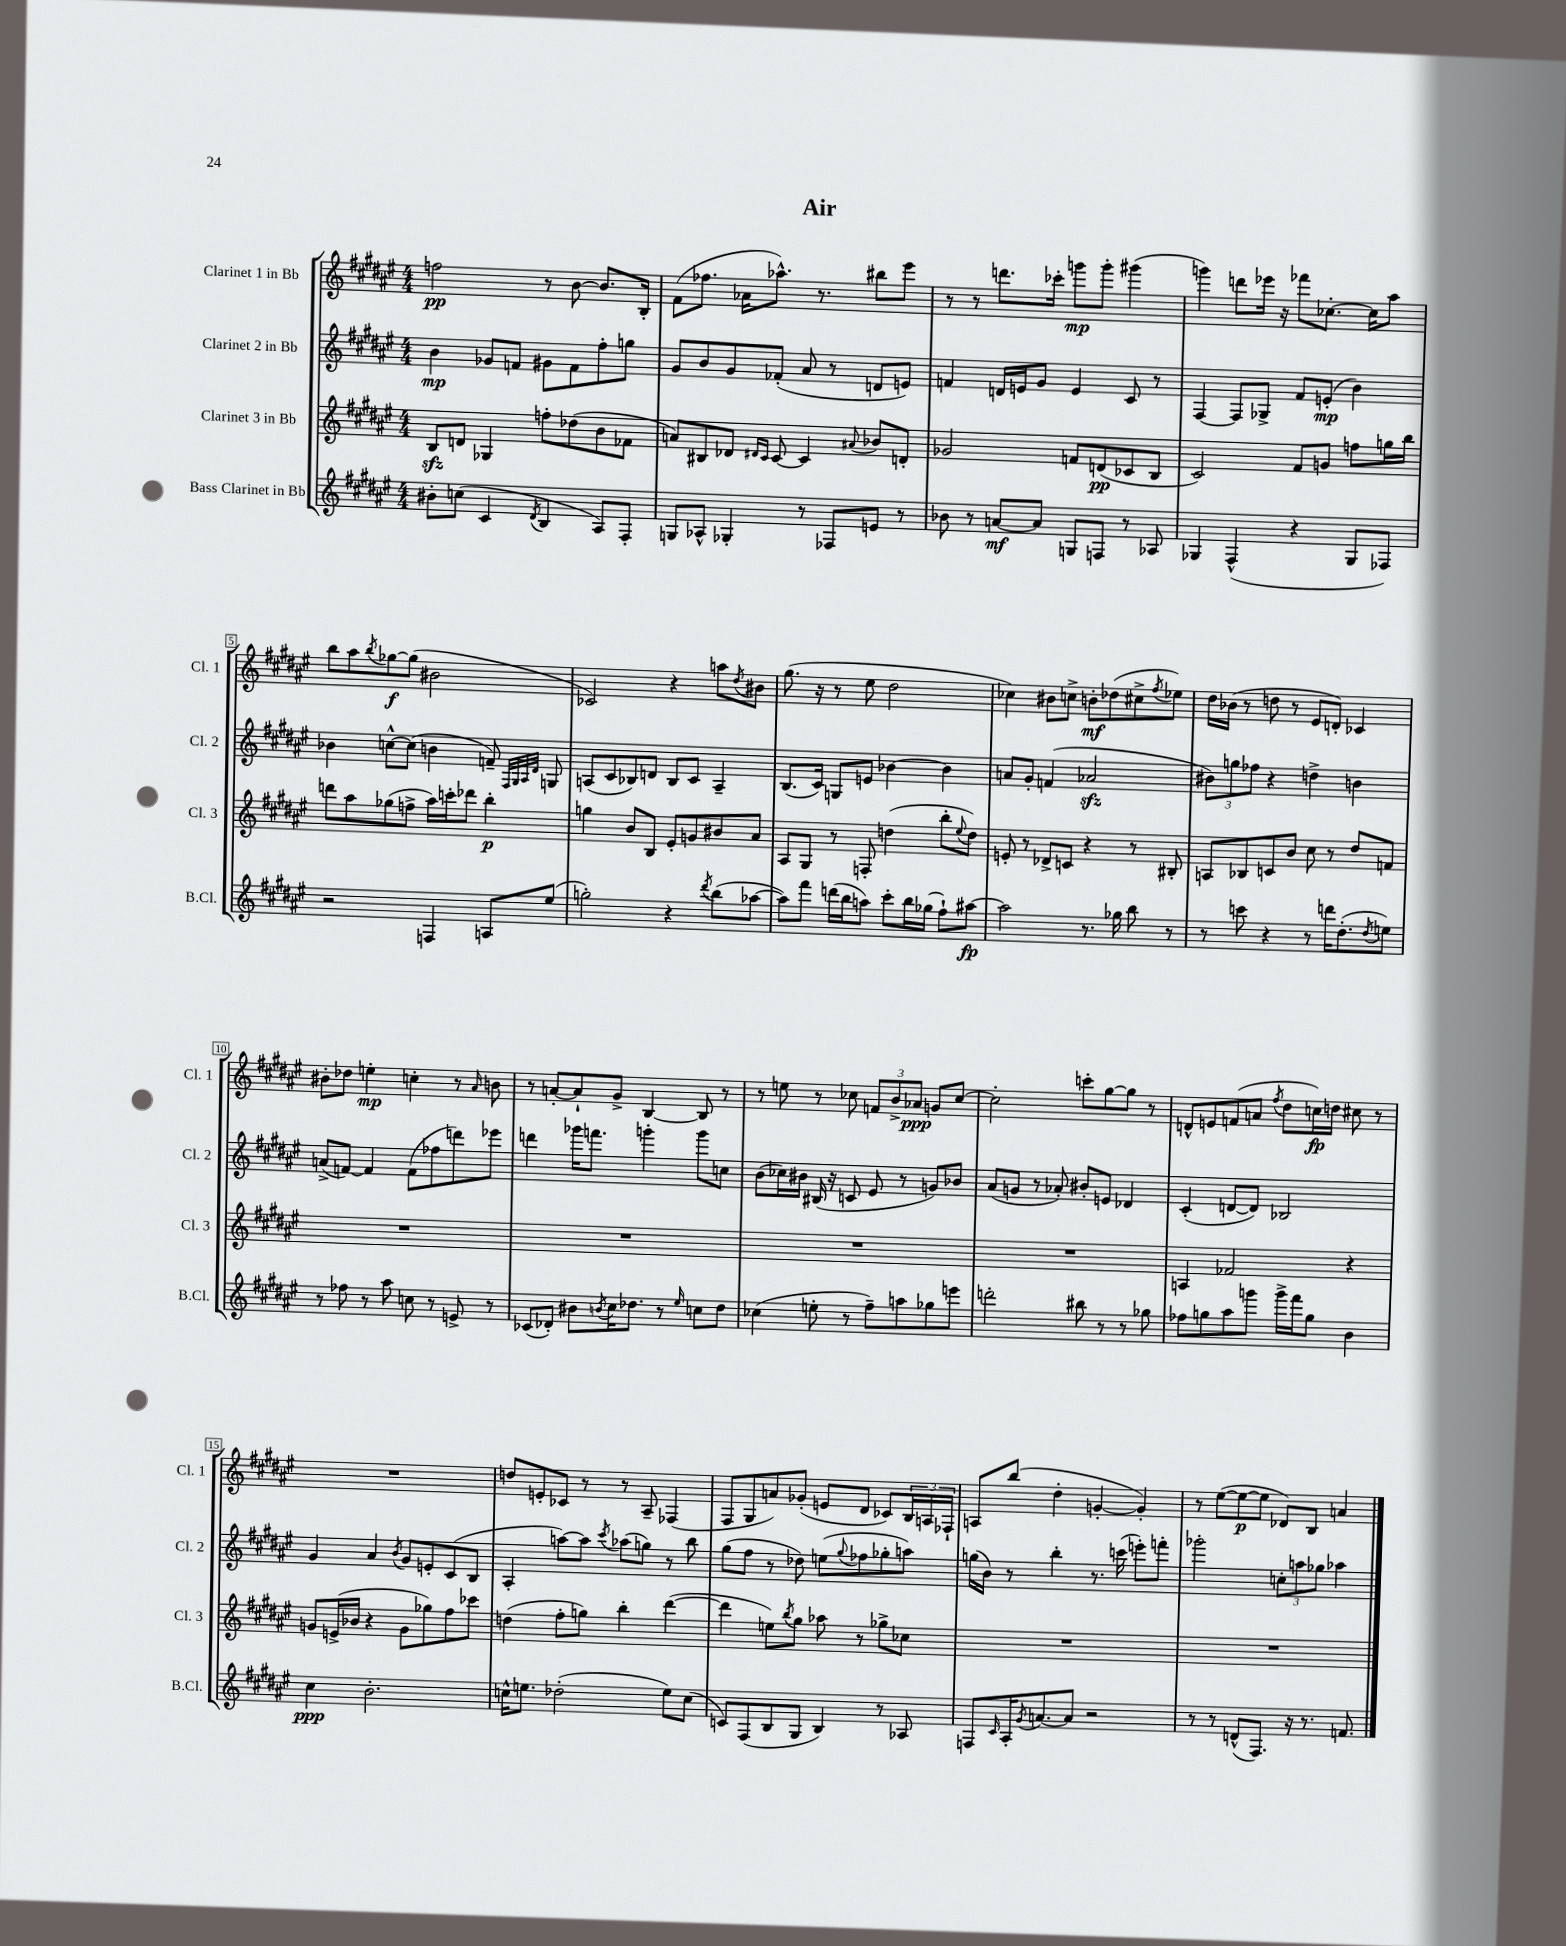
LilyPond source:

\header { title = "Air" }
<<
\new StaffGroup <<
\new Staff = "s0" \with { instrumentName = "Clarinet 1 in Bb" shortInstrumentName = "Cl. 1" } {
    \clef treble \key fis \major \numericTimeSignature \time 4/4
    f''2\pp r8 b'8~ b'8. b16-. |
    fis'8( fes''8. aes'16 aes''8.-^) r8. bis''8 eis'''8 |
    r8 r8 d'''8. ces'''16-. g'''8\mp g'''8-. gis'''4( |
    g'''4) d'''8 ees'''16 r16 fes'''8 ces''8.~-. ces''16 ais''8 |
    b''8 ais''8 \acciaccatura { b''8 } ges''8~\f ges''8( bis'2 |
    ces'2) r4 a''8 \acciaccatura { dis''8 } bis'8 |
    gis''8.( r16 r8 eis''8 dis''2 |
    ces''4) bis'8 c''8-> b'8-.\mf des''8( cis''8-> \acciaccatura { fis''8 } ees''8) |
    dis''16 bes'16( r8 d''8 r8 eis'8 d'8-.) ces'4 |
    bis'8-. des''8 e''4-.\mp c''4-. r8 \grace { ais'16 } b'8 |
    r8 a'8~-. a'8-! gis'8-> b4~ b8 r8 |
    r8 e''8 r8 ces''8 \tuplet 3/2 { f'8 b'8-> aes'8\ppp } g'8 ces''8~ |
    ces''2-. c'''8-. gis''8~ gis''8 r8 |
    d'8-^ e'8 f'8( a'8 \acciaccatura { fis''8 } dis''8 c''16\fp) d''16 cis''8 r8 |
    R1 |
    d''8 e'8-. ces'8 r8 r8 ais8-- fes4( |
    fis8 gis8 a'8) ges'8-.( e'8 dis'8 ces'8) \tuplet 3/2 { b16 a16 fes16-! } |
    a8 b''8( dis''4-. g'4~-. g'4-.) |
    r8 eis''8~( eis''8~\p eis''8 des'8) b8 a'4 \bar "|." |
}
\new Staff = "s1" \with { instrumentName = "Clarinet 2 in Bb" shortInstrumentName = "Cl. 2" } {
    \clef treble \key fis \major \numericTimeSignature \time 4/4
    b'4\mp ges'8 f'8 gis'8 f'8 fis''8-. g''8 |
    gis'8 b'8 gis'8 fes'8-.( ais'8 r8 d'8 e'8) |
    f'4 d'16 e'16 gis'8 e'4 cis'8 r8 |
    fis4~ fis8 ges8-> fis'8 e'8-.\mp( b'4) |
    bes'4 c''8~-^ c''8( b'4 f'8--) \grace { fis32 gis32 ais32 dis'32 } g8 |
    a8( cis'8 bes8) d'8 bes8 cis'8 a4-- |
    b8.( cis'16) g8 e'8 bes'4~ bes'4 |
    a'8 gis'8-. f'4( aes'2\sfz |
    \tuplet 3/2 { bis'8) g''8 fes''8 } r4 d''4-> b'4 |
    a'8->( f'8~) f'4 f'8( fes''8 d'''8) ees'''8 |
    d'''4 ges'''16 f'''8. g'''4-. g'''8 c''8 |
    b'8( ces''16) bis'16 bis16( r16 c'8 eis'8 r8 g'8) bes'8 |
    ais'8( g'8 r8 aes'8-.) bis'8-. e'8 des'4 |
    cis'4-.( d'8~ d'8) bes2 |
    gis'4 ais'4 \acciaccatura { b'8 } gis'8 e'8-. cis'8( b8 |
    ais4-. a''8~) a''8 \acciaccatura { cis'''8 } aes''8( g''8) r8 b''8 |
    gis''8( fis''8 r8 des''8) e''8( \appoggiatura { gis''8 } fes''8 ges''8-. a''8) |
    g''16( b'16) r8 b''4-. r8. c'''16( e'''8-.) f'''8-. |
    ges'''2-. \tuplet 3/2 { c''8-. a''8 ges''8 } aes''4 \bar "|." |
}
\new Staff = "s2" \with { instrumentName = "Clarinet 3 in Bb" shortInstrumentName = "Cl. 3" } {
    \clef treble \key fis \major \numericTimeSignature \time 4/4
    b8\sfz d'8 ges4 f''8-. des''8( b'8 fes'8 |
    a'8) bis8 des'8 \grace { dis'16 cis'16 } cis'8~ cis'4 \appoggiatura { ais'8 } bes'8 d'8-. |
    ges'2 f'8 d'8\pp( ces'8 b8 |
    cis'2) fis'8 g'8 f''8 g''16 b''16 |
    d'''8 ais''8 ges''8( f''8-> ais''16) c'''16-. des'''8 b''4-.\p |
    g''4 b'8 b8 eis'8-. g'8 bis'8 ais'8 |
    ais8 gis8 r8 f8-. d''4( b''8-. \appoggiatura { eis''8 } d''8) |
    e'8-. r8 des'8-> c'8 r4 r8 bis8-. |
    a8 bes8 c'8 b'8 cis''8 r8 dis''8 f'8 |
    R1 |
    R1 |
    R1 |
    R1 |
    a4 fes'2 r4 |
    g'8 e'16->( bes'16 r4 g'8 ges''8) fis''8 ces'''8 |
    d''4( fis''8-. g''8) b''4-. dis'''4~( |
    dis'''4 e''8) \acciaccatura { b''8 } gis''8 aes''8 r8 ges''8-> ces''8 |
    R1 |
    R1 \bar "|." |
}
\new Staff = "s3" \with { instrumentName = "Bass Clarinet in Bb" shortInstrumentName = "B.Cl." } {
    \clef treble \key fis \major \numericTimeSignature \time 4/4
    bis'8-. c''8( cis'4 \acciaccatura { dis'8 } b4 ais8) fis8-. |
    g8 aes8-^ ges4-. r8 fes8 e'8 r8 |
    bes'8 r8 a'8~\mf a'8 g8 f8 r8 aes8 |
    ges4 fis4-^( r4 ges8 fes8) |
    r2 f4 a8 eis''8( |
    g''2-.) r4 \acciaccatura { dis'''8 } b''8( aes''8~ |
    aes''8) fis'''8 d'''16( b''16 a''8) cis'''8-. b''16 ges''16( fis''8-!) ais''8~\fp |
    ais''2 r8. ges''16 b''8 r8 |
    r8 c'''8 r4 r8 d'''16 dis''8.-.( \acciaccatura { dis''8 } e''8) |
    r8 fes''8 r8 ais''8 c''8 r8 e'8-> r8 |
    ces'8( des'8-.) bis'8 \acciaccatura { b'8 } cis''16 des''8. r8 \grace { eis''16 } c''8 des''8 |
    ces''4( e''8-. r8 fis''8--) a''8 ges''8 e'''8 |
    d'''2-. bis''8 r8 r8 ges''8 |
    fes''8 g''8 ais''8 g'''8 g'''16-> fis'''16 g''8 b'4 |
    cis''4\ppp b'2.-. |
    c''16-^ e''8. des''2-.( e''8) c''8( |
    c'8) fis8( b8 gis8 b4) r8 aes8 |
    f8 \grace { cis'16 } ais16-. \acciaccatura { gis'8 } a'8.~ a'8 r2 |
    r8 r8 d'8-^( fis8.) r16 r8. f'8. \bar "|." |
}
>>
>>
\layout { \context { \Score \override BarNumber.stencil = #(make-stencil-boxer 0.1 0.3 ly:text-interface::print) } }
